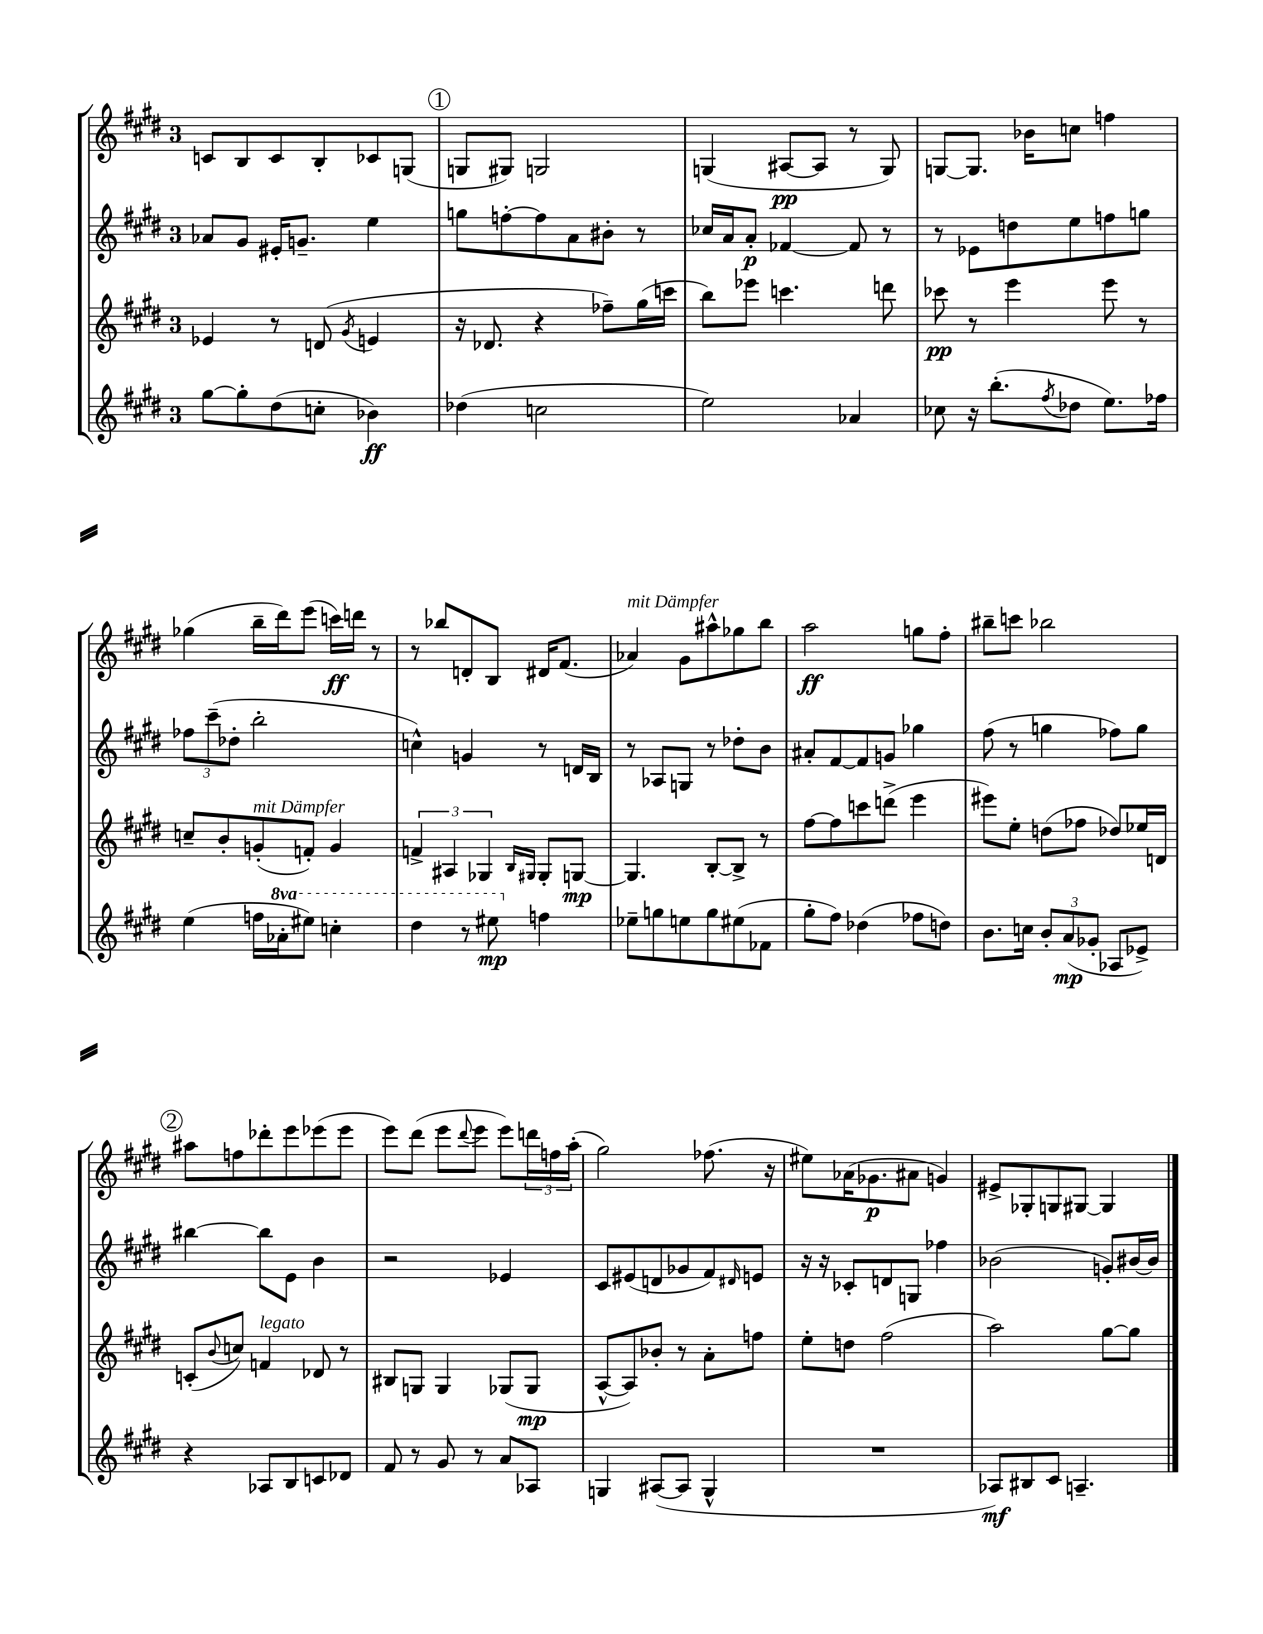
<<
\new StaffGroup <<
\new Staff = "s0" {
    \clef treble \key e \major \once \override Staff.TimeSignature.style = #'single-digit \time 3/4
    c'8 b8 c'8 b8-. ces'8 g8( |
    \mark \markup { \circle "1" } g8 gis8) g2 |
    g4( ais8~\pp ais8 r8 g8) |
    g8~ g8. bes'16 c''8 f''4 |
    ges''4( b''16-- dis'''16) e'''8( c'''16\ff) d'''16 r8 |
    r8 bes''8 d'8-. b8 dis'16 fis'8.( |
    aes'4^\markup { \italic "mit Dämpfer" }) gis'8 ais''8-^ ges''8 b''8 |
    a''2\ff g''8 fis''8-. |
    bis''8-- c'''8 bes''2 |
    \mark \markup { \circle "2" } ais''8 f''8 des'''8-. e'''8 ees'''8( ees'''8 |
    e'''8) dis'''8( e'''8 \appoggiatura { dis'''8 } e'''8 e'''8) \tuplet 3/2 { d'''16 f''16 a''16-.( } |
    gis''2) fes''8.( r16 |
    eis''8) aes'16( ges'8.\p ais'8 g'4) |
    eis'8-> ges8-. g8 gis8~ gis4 \bar "|." |
}
\new Staff = "s1" {
    \clef treble \key e \major \once \override Staff.TimeSignature.style = #'single-digit \time 3/4
    aes'8 gis'8 eis'16-. g'8.-- e''4 |
    \mark \markup { \circle "1" } g''8 f''8~-. f''8 a'8 bis'8-. r8 |
    ces''16 a'16 a'8-.\p fes'4~ fes'8 r8 |
    r8 ees'8 d''8 e''8 f''8 g''8 |
    \tuplet 3/2 { fes''8 cis'''8--( des''8-. } b''2-. |
    c''4-^) g'4 r8 d'16 b16 |
    r8 aes8 g8 r8 des''8-. b'8 |
    ais'8-. fis'8~ fis'8 g'8 ges''4 |
    fis''8( r8 g''4 fes''8) g''8 |
    \mark \markup { \circle "2" } bis''4~ bis''8 e'8 b'4 |
    r2 ees'4 |
    cis'8 eis'8( d'8 ges'8 fis'8) \grace { dis'16 } e'8 |
    r16 r16 ces'8-. d'8 g8 fes''4 |
    bes'2( g'8-.) bis'16~ bis'16 \bar "|." |
}
\new Staff = "s2" {
    \clef treble \key e \major \once \override Staff.TimeSignature.style = #'single-digit \time 3/4
    ees'4 r8 d'8( \acciaccatura { gis'8 } e'4 |
    \mark \markup { \circle "1" } r16 des'8. r4 fes''8--) gis''16( c'''16 |
    b''8) ees'''8 c'''4. d'''8 |
    ces'''8\pp r8 e'''4 e'''8 r8 |
    c''8-- b'8-. g'8-.^\markup { \italic "mit Dämpfer" }( f'8-.) g'4 |
    \tuplet 3/2 { f'4-> ais4 ges4 } \grace { b16 gis16 } gis8-. g8~\mp |
    g4. b8~-. b8-> r8 |
    fis''8~ fis''8 c'''8 d'''8->( e'''4 |
    eis'''8) e''8-. d''8( fes''8 des''8) ees''16 d'16 |
    \mark \markup { \circle "2" } c'8-.( \appoggiatura { b'8 } c''8) f'4^\markup { \italic "legato" } des'8 r8 |
    bis8 g8 g4 ges8( ges8\mp |
    a8~-^ a8) bes'8-. r8 a'8-. f''8 |
    e''8-. d''8 fis''2( |
    a''2) gis''8~ gis''8 \bar "|." |
}
\new Staff = "s3" {
    \clef treble \key e \major \once \override Staff.TimeSignature.style = #'single-digit \time 3/4 \set Staff.ottavationMarkups = #ottavation-simple-ordinals
    gis''8~ gis''8-. dis''8( c''8-. bes'4\ff) |
    \mark \markup { \circle "1" } des''4( c''2 |
    e''2) aes'4 |
    ces''8 r16 b''8.-.( \acciaccatura { fis''8 } des''8 e''8.) fes''16 |
    e''4( f''16 \ottava #1 aes''16-. eis'''8) c'''4-. |
    dis'''4 r8 eis'''8\mp \ottava #0 f''4 |
    ees''8-- g''8 e''8 g''8 eis''8( fes'8 |
    gis''8-. fis''8) des''4( fes''8 d''8) |
    b'8. c''16 \tuplet 3/2 { b'8-. a'8\mp( ges'8-. } aes8 ees'8->) |
    \mark \markup { \circle "2" } r4 aes8 b8 c'8 des'8 |
    fis'8 r8 gis'8 r8 a'8 aes8 |
    g4 ais8~( ais8 g4-^ |
    R2. |
    aes8\mf) bis8 cis'8 a4.-- \bar "|." |
}
>>
>>
\layout { \context { \Score \remove "Bar_number_engraver" } }
